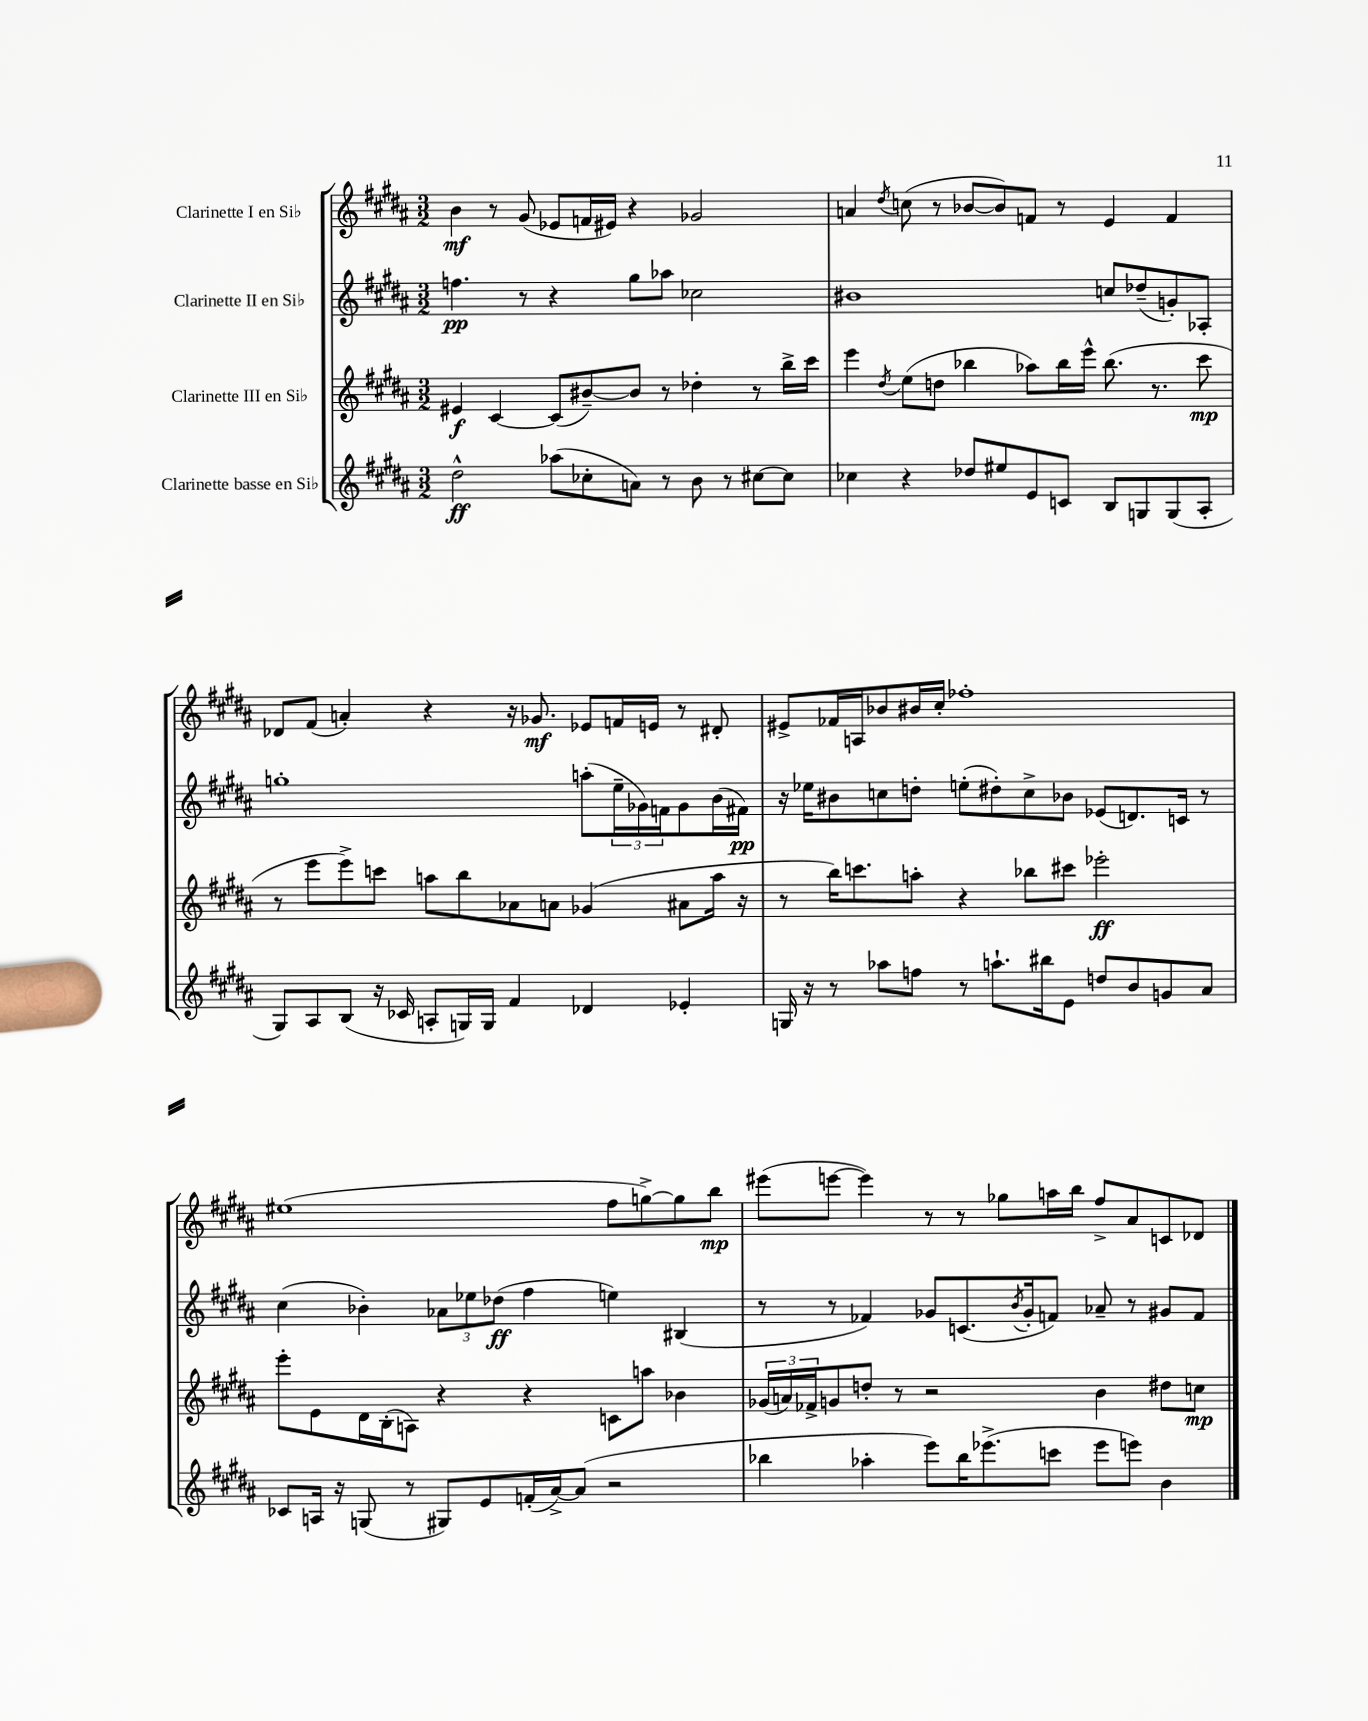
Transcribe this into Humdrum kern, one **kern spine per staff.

**kern	**kern	**kern	**kern
*staff4	*staff3	*staff2	*staff1
*clefG2	*clefG2	*clefG2	*clefG2
*k[f#c#g#d#a#]	*k[f#c#g#d#a#]	*k[f#c#g#d#a#]	*k[f#c#g#d#a#]
*M3/2	*M3/2	*M3/2	*M3/2
2dd#^^\	4e#/	4.ff\	4b\
.	[4c#/	.	8r
.	.	8r	(8g#/
(8aa-\L	(8c#/]L	4r	8e-/L
8cc-'\	[8b#~/)	.	16f/L
.	.	.	16e#/JJ)
8a\J)	8b#/]J	8gg#\L	4r
8r	8r	8aa-\J	.
8b\	4dd-'\	2cc-\	2g-/
8r	.	.	.
[8cc#\L	8r	.	.
8cc#\]J	16bb^\LL	.	.
.	16ccc#\JJ	.	.
=	=	=	=
4cc-\	4eee\	1b#	4a/
.	8qdd#/	.	8qdd#/
4r	(8ee\L	.	(8cc\
.	8dd\J	.	8r
8dd-/L	4bb-\	.	[8b-/L
8ee#/	.	.	8b-/])
8e/	8aa-\L)	.	8f/J
8c/J	16bb-\L	.	8r
.	16eee^^\JJ	.	.
8B/L	(8.bb-\	8cc/L	4e/
8G/	.	(8dd-~/	.
.	8.r	.	.
(8G/	.	8g'/)	4f/
8A#'/J	8ccc#\	8A-'/J	.
=	=	=	=
8G#/L)	8r	1gg'	8d-/L
8A#/	8eee\L	.	(8f#/J
(8B/J	8eee^\)	.	4a'/)
16r	8ccc\J	.	.
16c-/	.	.	.
8A'/L	8aa\L	.	4r
16G/L)	8bb\	.	.
16G/JJ	.	.	.
4f#/	8a-\	.	16r
.	.	.	8.g-/
.	8a\J	.	.
4d-/	(4g-/	(8aa'\L	8e-/L
.	.	24ee~\L	16f/L
.	.	24g-\)	.
.	.	.	16e/JJ
.	.	24f\J	.
4e-'/	8a#\L	8g-\	8r
.	16aa\Jk	(16b\L	8d#'/
.	16r	16f#\JJ)	.
=	=	=	=
16G/	8r	16r	8e#^/L
16r	.	16ee-\LK	.
8r	16bb\LK)	8b#\	16f-/L
.	8.ccc\	.	16A/J
8aa-\L	.	8cc\	8b-/
8ff\J	8aa'\J	8dd'\J	16b#/L
.	.	.	16cc#'/JJ
8r	4r	(8ee'\L	1ff-'
8.aa`\L	.	8dd#'\)	.
.	8bb-\L	8cc^\	.
16bb#\k	.	.	.
8e\J	8ccc#\J	8b-\J	.
8dd/L	2eee-'\	(8e-/L	.
8b/	.	8.d/)	.
8g/	.	.	.
.	.	16c/Jk	.
8a#/J	.	8r	.
=	=	=	=
8c-/L	8eee'\L	(4cc#\	(1ee#
16A/Jk	8e\	.	.
16r	.	.	.
(8G/	16d#\L	4b-'\)	.
.	(16B'\J	.	.
8r	8A\J)	.	.
8G#/L)	4r	12a-\L	.
.	.	12ee-\	.
8e/	.	.	.
.	.	(12dd-\J	.
(16f'/L	4r	4ff#\	.
[16a#^/J)	.	.	.
(8a#/]J	.	.	.
2r	8c\L	4ee\)	8ff#\L
.	8aa\J	.	[8gg^\)
.	4b-\	(4B#/	8gg\]
.	.	.	8bb\J
=	=	=	=
4bb-\	(24g-/LL	8r	(8eee#\L
.	24a/)	.	.
.	24f-^/J	.	.
.	8g/	8r	[8eee\J
4aa-'\	8dd'/J	4f-/)	4eee\])
.	8r	.	.
8eee\L)	2r	8g-/L	8r
16bb-\K	.	(8.c/	8r
(8.eee-^\	.	.	.
.	.	.	8gg-\L
.	.	8qb/	.
.	.	16g-'/k	.
8ccc\J	.	8f/J)	16aa\L
.	.	.	16bb\JJ
8eee-\L	4b\	8a-~/	8ff#^/L
8eee\J)	.	8r	8a#/
4b\	8dd#\L	8g#/L	8c/
.	8cc\J	8f/J	8d-/J
==	==	==	==
*-	*-	*-	*-
